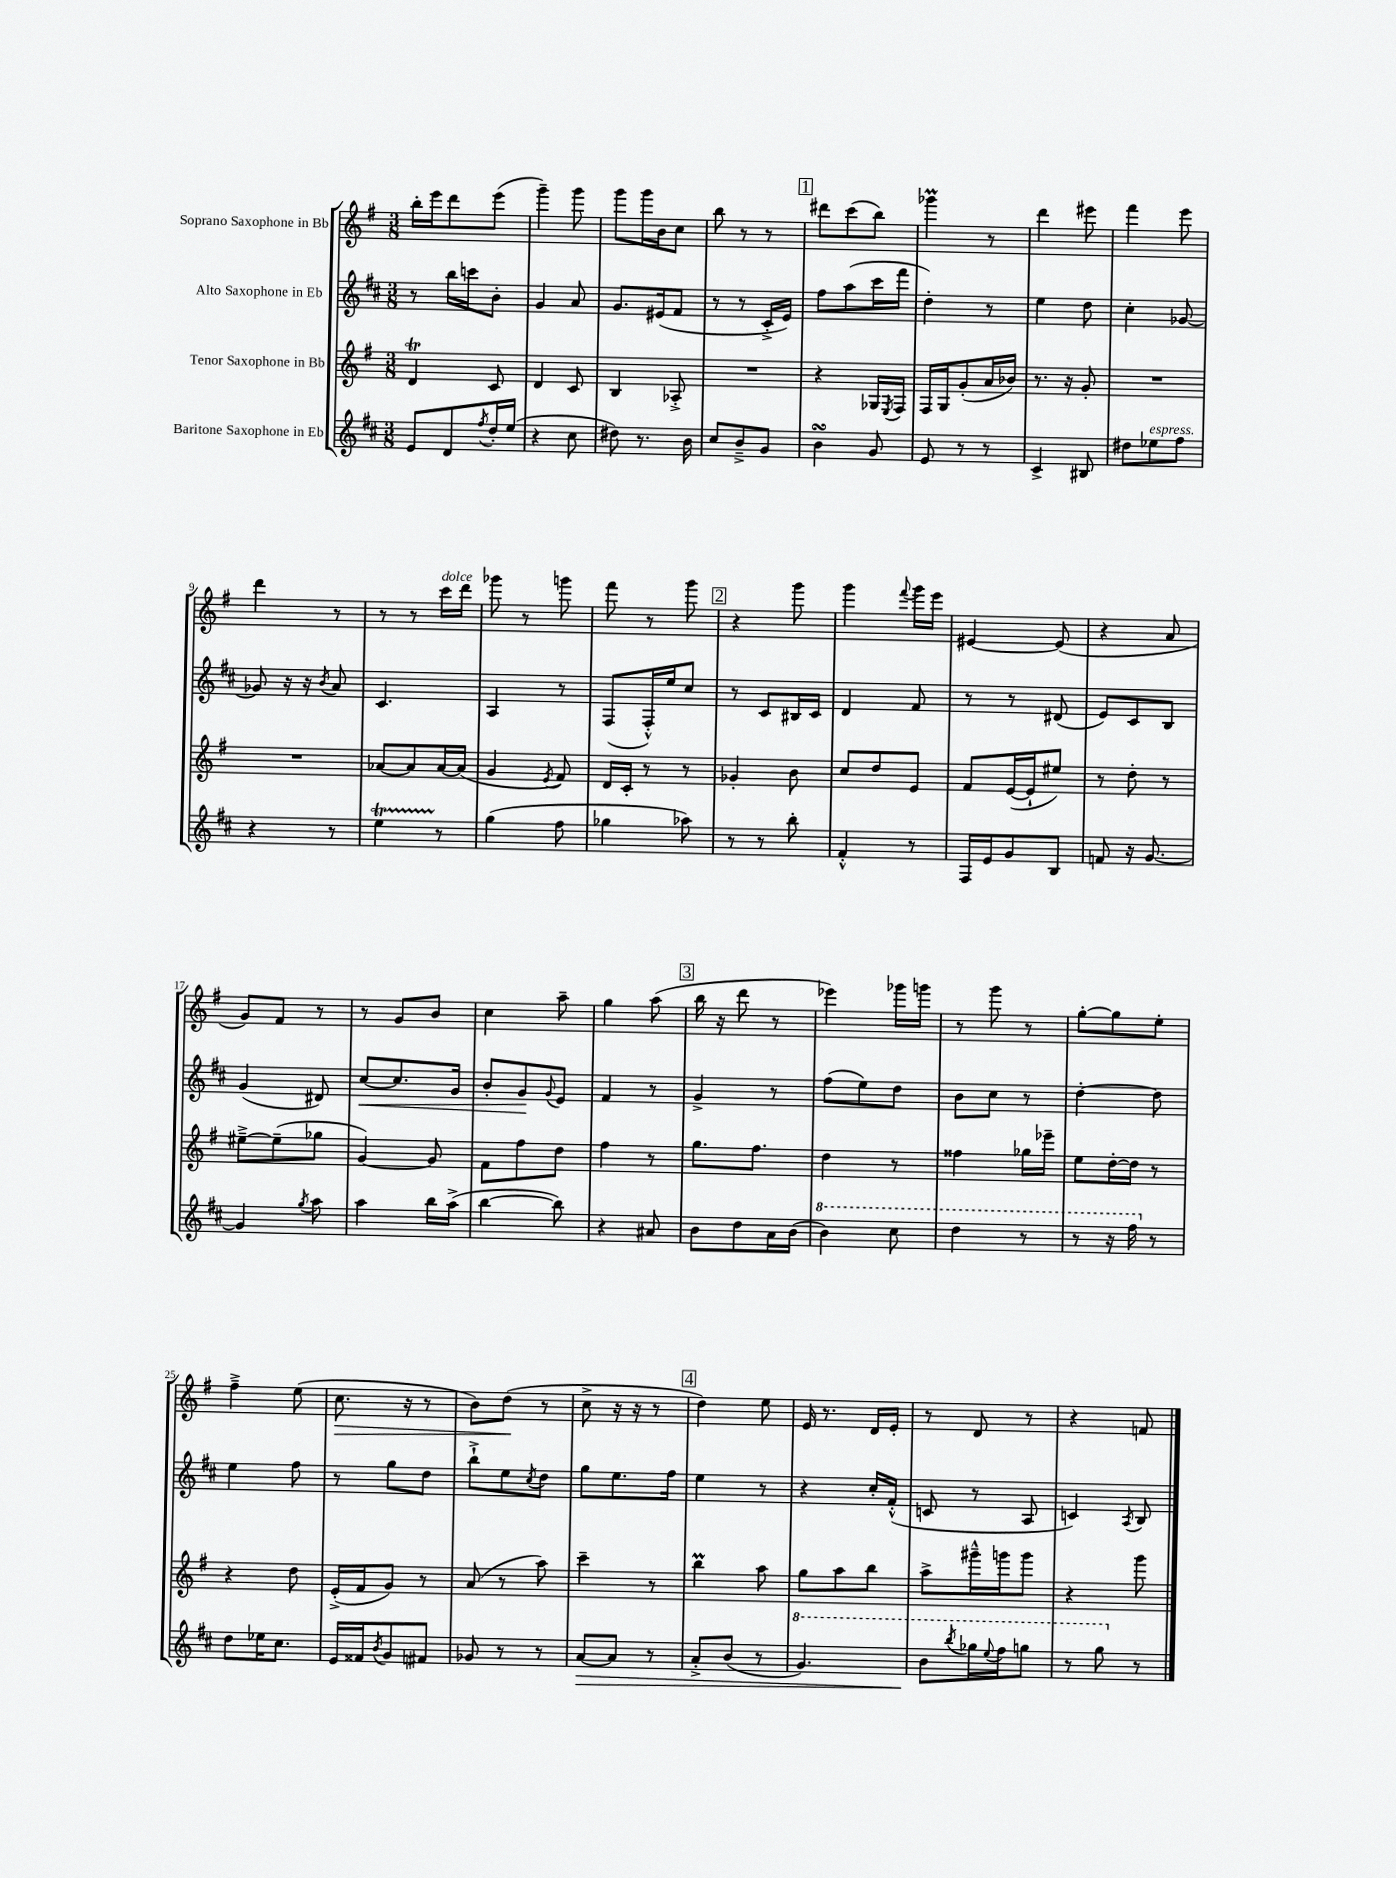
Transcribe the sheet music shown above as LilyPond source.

<<
\new StaffGroup <<
\new Staff = "s0" \with { instrumentName = "Soprano Saxophone in Bb" } {
    \clef treble \key g \major \numericTimeSignature \time 3/8
    b''16-. e'''16 d'''8 e'''8( |
    g'''4--) g'''8 |
    g'''8 g'''16 b'16 c''8 |
    b''8 r8 r8 |
    \mark \markup { \box "1" } dis'''8 c'''8( b''8) |
    ges'''4\prall r8 |
    d'''4 eis'''8 |
    fis'''4 e'''8 |
    d'''4 r8 |
    r8 r8 c'''16^\markup { \italic "dolce" } d'''16 |
    ges'''8 r8 g'''8 |
    fis'''8 r8 g'''8 |
    \mark \markup { \box "2" } r4 g'''8 |
    g'''4 \appoggiatura { fis'''8 } g'''16 e'''16 |
    eis'4~ eis'8( |
    r4 a'8 |
    g'8) fis'8 r8 |
    r8 g'8 b'8 |
    c''4 a''8-- |
    g''4 a''8( |
    \mark \markup { \box "3" } b''16 r16 d'''8 r8 |
    ees'''4) ges'''16 g'''16 |
    r8 g'''8 r8 |
    g''8~-. g''8 e''8-. |
    fis''4---> e''8( |
    c''8.\> r16 r8 |
    b'8) d''8\!( r8 |
    c''8-> r16 r16 r8 |
    \mark \markup { \box "4" } d''4) e''8 |
    e'16 r8. d'16 e'16-. |
    r8 d'8 r8 |
    r4 f'8 \bar "|." |
}
\new Staff = "s1" \with { instrumentName = "Alto Saxophone in Eb" } {
    \clef treble \key d \major \numericTimeSignature \time 3/8
    r8 b''16 c'''16 b'8-. |
    g'4 a'8 |
    g'8. eis'16( fis'8 |
    r8 r8 cis'16-.-> e'16) |
    \mark \markup { \box "1" } fis''8 a''8( cis'''16 fis'''16 |
    d''4-.) r8 |
    e''4 d''8 |
    cis''4-. ges'8~ |
    ges'8 r16 r16 \acciaccatura { b'8 } a'8 |
    cis'4. |
    a4 r8 |
    fis8( fis16-.-^) e''16 cis''8 |
    \mark \markup { \box "2" } r8 cis'8 bis16 cis'16 |
    d'4 fis'8 |
    r8 r8 dis'8( |
    e'8) cis'8 b8 |
    g'4( dis'8) |
    cis''8~\< cis''8. g'16 |
    b'8-. g'8\! \appoggiatura { g'8 } e'8 |
    fis'4 r8 |
    \mark \markup { \box "3" } g'4-> r8 |
    fis''8( e''8) d''8 |
    b'8 cis''8 r8 |
    d''4~-. d''8 |
    e''4 fis''8 |
    r8 g''8 d''8 |
    b''8-!-> e''8 \acciaccatura { cis''8 } d''8 |
    g''8 e''8. fis''16 |
    \mark \markup { \box "4" } e''4 r8 |
    r4 cis''16-. fis'16-.-^( |
    c'8 r8 a8 |
    c'4) \acciaccatura { a8 } b8 \bar "|." |
}
\new Staff = "s2" \with { instrumentName = "Tenor Saxophone in Bb" } {
    \clef treble \key g \major \numericTimeSignature \time 3/8
    d'4\trill c'8 |
    d'4 c'8 |
    b4 aes8-.-> |
    R4. |
    \mark \markup { \box "1" } r4 ges16 \acciaccatura { e8 } fis16 |
    fis16 g16 g'8-.( a'16 bes'16) |
    r8. r16 g'8-. |
    R4. |
    R4. |
    aes'8~ aes'8 aes'16~ aes'16( |
    g'4 \acciaccatura { e'8 } fis'8) |
    d'16 c'16-. r8 r8 |
    \mark \markup { \box "2" } ges'4-. b'8 |
    c''8 d''8 e'8 |
    fis'8 e'16~( e'16-! eis''8) |
    r8 d''8-. r8 |
    eis''8~---> eis''8--( ges''8 |
    g'4~) g'8 |
    fis'8 fis''8 d''8 |
    fis''4 r8 |
    \mark \markup { \box "3" } g''8. fis''8. |
    d''4 r8 |
    fisis''4 ges''16 ees'''16-- |
    e''8 d''16~-. d''16 r8 |
    r4 d''8 |
    e'16-.->( fis'16 g'8) r8 |
    a'8( r8 a''8) |
    c'''4-- r8 |
    \mark \markup { \box "4" } b''4\prall a''8 |
    g''8 a''8 b''8 |
    a''8-> gis'''16---^ g'''16 g'''8 |
    r4 g'''8 \bar "|." |
}
\new Staff = "s3" \with { instrumentName = "Baritone Saxophone in Eb" } {
    \clef treble \key d \major \numericTimeSignature \time 3/8
    e'8 d'8 \acciaccatura { fis''8 } d''16-. e''16( |
    r4 cis''8 |
    dis''8) r8. b'16 |
    cis''8 b'8---> g'8 |
    \mark \markup { \box "1" } b'4\turn g'8 |
    e'8 r8 r8 |
    cis'4-> bis8 |
    dis''8 ees''8^\markup { \italic "espress." } fis''8 |
    r4 r8 |
    e''4\startTrillSpan r8\stopTrillSpan |
    g''4( fis''8 |
    ges''4 aes''8) |
    \mark \markup { \box "2" } r8 r8 b''8-. |
    fis'4-.-^ r8 |
    fis16 e'16 g'8 b8 |
    f'8 r16 g'8.~ |
    g'4 \acciaccatura { g''8 } a''8 |
    a''4 b''16 a''16->( |
    b''4~ b''8) |
    r4 ais'8 |
    \mark \markup { \box "3" } b'8 d''8 a'16 b'16( |
    \ottava #1 b''4) cis'''8 |
    d'''4 r8 |
    r8 r16 fis'''16 \ottava #0 r8 |
    d''8 ees''16 cis''8. |
    e'16 fisis'16 \acciaccatura { b'8 } g'8 fis'8 |
    ges'8 r8 r8 |
    a'8~\> a'8 r8 |
    \mark \markup { \box "4" } a'8-.-> b'8( r8 |
    \ottava #1 g''4.) |
    b''8\! \acciaccatura { b'''8 } ges'''16 \appoggiatura { e'''8 } fis'''16 g'''8 |
    r8 g'''8 \ottava #0 r8 \bar "|." |
}
>>
>>
